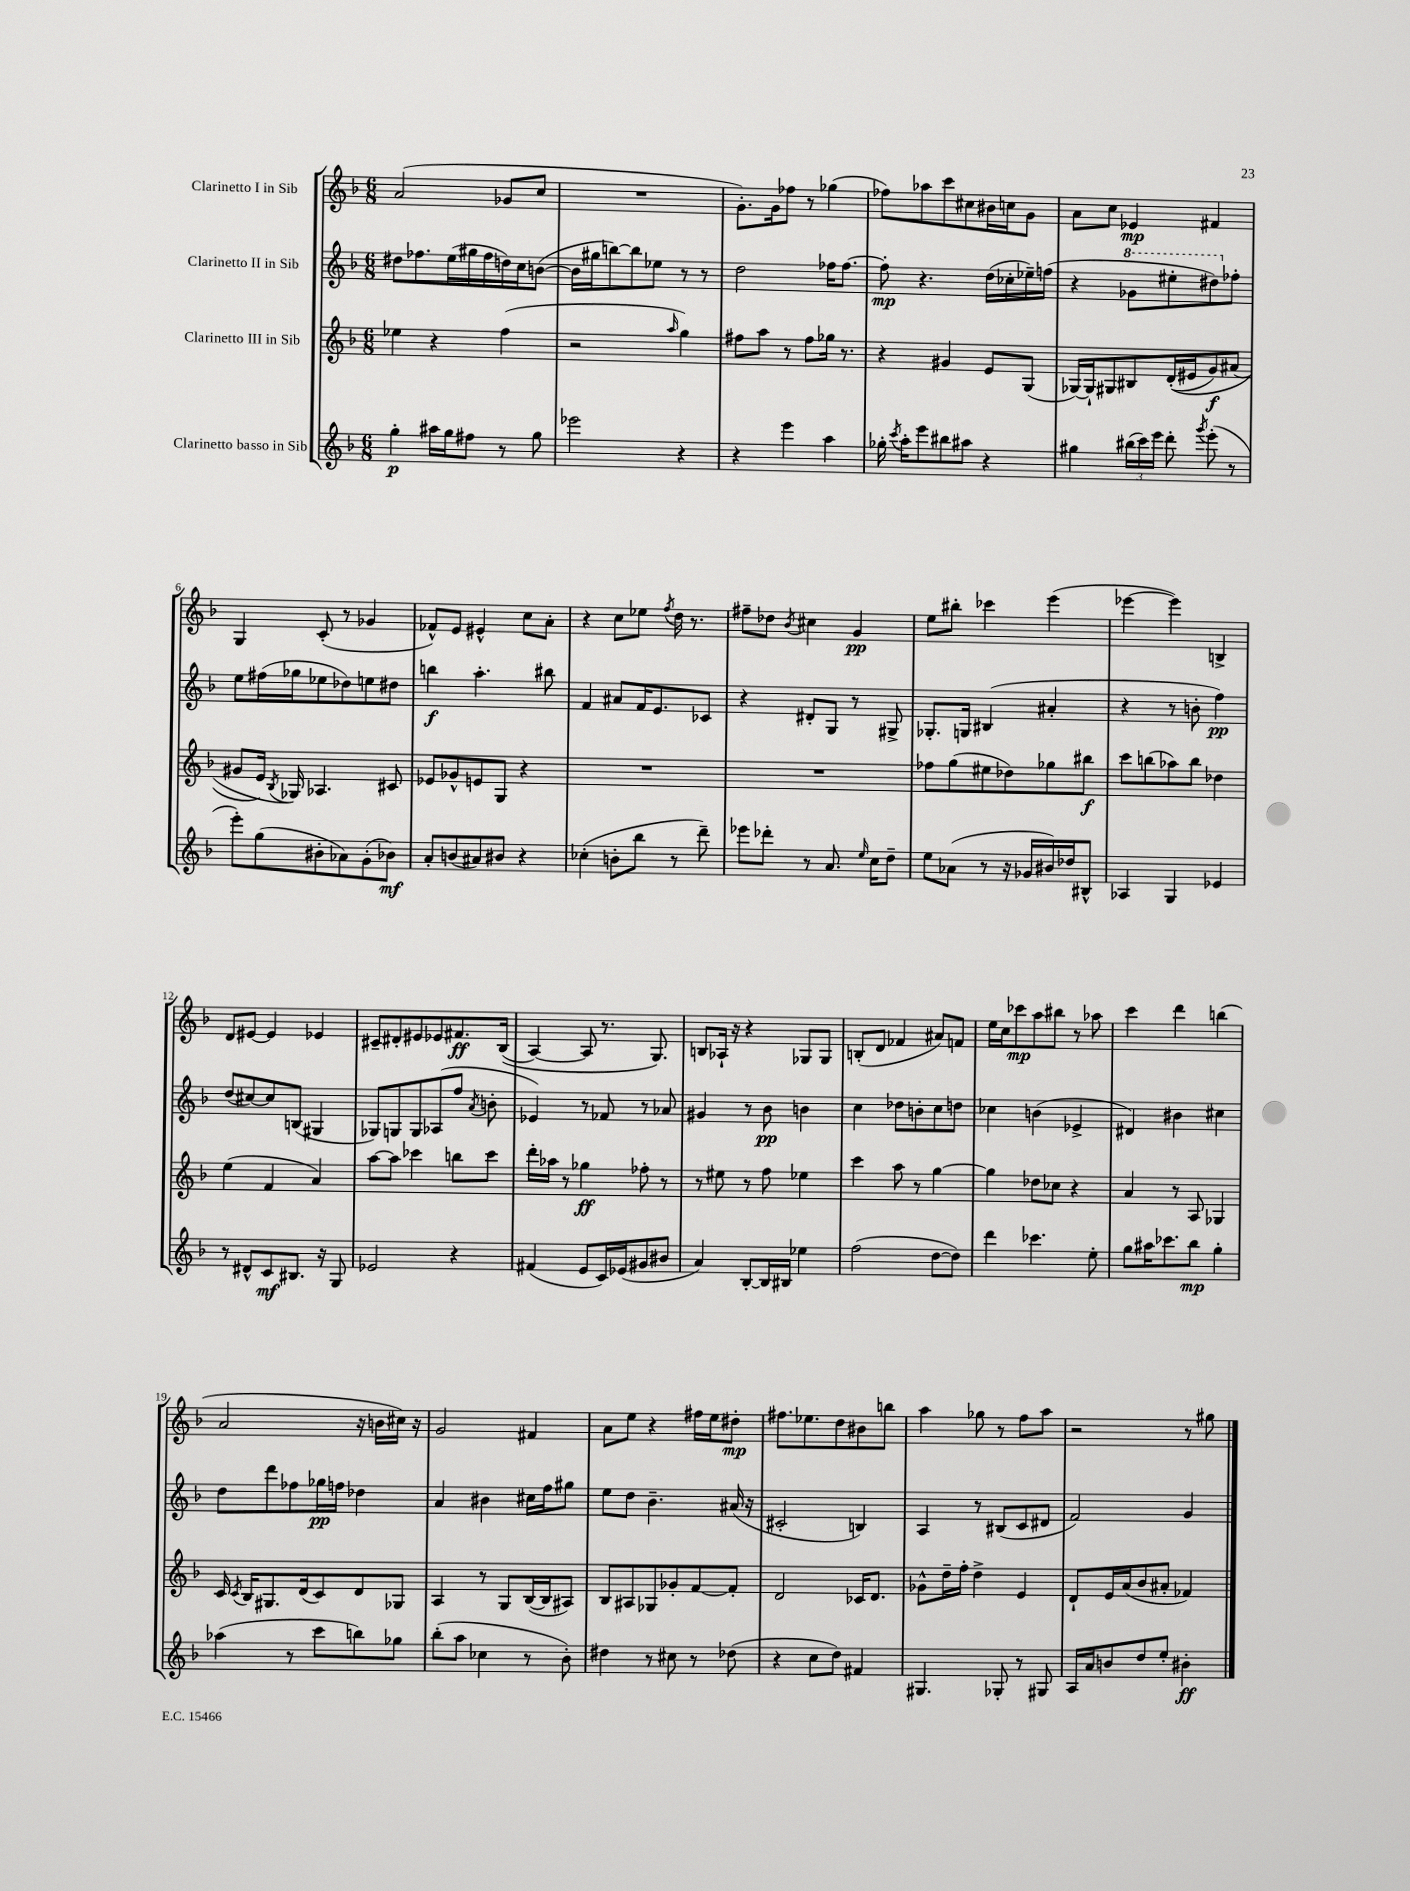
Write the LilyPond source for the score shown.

<<
\new StaffGroup <<
\new Staff = "s0" \with { instrumentName = "Clarinetto I in Sib" } {
    \clef treble \key f \major \numericTimeSignature \time 6/8
    \autoBeamOff a'2( ges'8[ c''8] |
    R2. |
    g'8.[-.) g'16 fes''8] r8 ges''4( |
    fes''8[) aes''8 c'''8 cis''8 bis'16 c''16 g'8] |
    a'8[ c''8] ees'4\mp fis'4 |
    g4 c'8-.( r8 ges'4 |
    fes'8[-^) e'8] eis'4-^ c''8[ a'8]-. |
    r4 c''8[ ees''8] \acciaccatura { f''8 } d''16 r8. |
    fis''8[-- des''8] \acciaccatura { bes'8 } cis''4 g'4\pp |
    e''8[ bis''8]-. ces'''4 e'''4( |
    ees'''4~ ees'''4) b4-> |
    d'8[ eis'8]~ eis'4 ees'4 |
    cis'8[-- dis'8-. eis'8 ees'8 fis'8.\ff bes16](\( |
    a4~) a8 r8. g8.\) |
    b8[ aes16]-! r16 r4 ges8[ ges8] |
    b8[-.( d'8] fes'4 ais'8[) f'8] |
    e''16[ c''16 ces'''8\mp a''8 bis''8] r8 aes''8 |
    c'''4 d'''4 b''4( |
    a'2 r16 b'16[ cis''16]) r16 |
    g'2 fis'4 |
    a'8[ e''8] r4 fis''16[ e''16 dis''8]-.\mp |
    fis''8.[ ees''8. d''8 bis'8 b''8] |
    a''4 ges''8 r8 f''8[ a''8] |
    r2 r8 gis''8 \bar "|." |
}
\new Staff = "s1" \with { instrumentName = "Clarinetto II in Sib" } {
    \clef treble \key f \major \numericTimeSignature \time 6/8
    \autoBeamOff dis''8[ fes''8. e''16( gis''16 fes''16 d''16) c''16 b'8]~( |
    b'16[ gis''16 b''8~) b''8 ees''8] r8 r8 |
    d''2 fes''16[ fes''8.]~ |
    fes''8-.\mp r4. d''16[( ces''16-. ees''16--) f''16]( |
    r4 \ottava #1 ges''8[ eis'''8-. dis'''8) \ottava #0 fes''8]-. |
    e''8[ fis''16( ges''16 ees''8 des''8) e''8 dis''8] |
    b''4\f a''4.-. bis''8 |
    f'4 ais'8[ f'16 e'8. ces'8] |
    r4 dis'8[-. g8] r8 gis8-> |
    ges8.[-. g16] bis4( ais'4-. |
    r4 r8 b'8-. f''4\pp) |
    d''8[( cis''8~) cis''8 b8]( gis4 |
    ges8[) g8 g8 aes8( f''8] \acciaccatura { a'8 } b'8-. |
    ees'4) r8 fes'8 r8 aes'8 |
    gis'4 r8 bes'8\pp b'4 |
    c''4 des''8[ b'8-. c''8 d''8] |
    ces''4 b'4( ees'4-> |
    dis'4) bis'4 cis''4 |
    d''8[ d'''8 fes''8 ges''16\pp f''16] des''4 |
    a'4 bis'4 cis''16[ f''16 gis''8] |
    e''8[ d''8] bes'4.-- ais'16( r16 |
    cis'2-. b4) |
    a4 r8 bis8[( c'8 dis'8] |
    f'2) g'4 \bar "|." |
}
\new Staff = "s2" \with { instrumentName = "Clarinetto III in Sib" } {
    \clef treble \key f \major \numericTimeSignature \time 6/8
    \autoBeamOff ees''4 r4 f''4( |
    r2 \grace { a''16 } g''4) |
    fis''8[ a''8] r8 fis''8[ ges''16] r8. |
    r4 gis'4 e'8[ g8]( |
    ges16[~) ges16-! gis8 bis8 d'16-.(\( eis'16 g'8\f) ais'8]( |
    gis'8[ e'16]\) \acciaccatura { bes8 } ges16) aes4. cis'8 |
    ees'8[ ges'8-^ e'8 g8] r4 |
    R2. |
    R2. |
    fes''8[ g''8( eis''8 des''8) ges''8 bis''8]\f |
    c'''8[ b''8( aes''8) b''8] des''4 |
    e''4( f'4 a'4) |
    a''8[~ a''8] ces'''4 b''8[ ces'''8] |
    d'''16[-. aes''16] r8 ges''4\ff fes''8-. r8 |
    r8 eis''8 r8 f''8 ees''4 |
    c'''4 a''8 r8 g''4~ |
    g''4 des''8[ ces''8] r4 |
    a'4 r8 a8 ges4 |
    c'16 \acciaccatura { c'8 } bes16[ gis8. d'16( c'8) d'8 ges8] |
    a4 r8 g8[ bes16~( bes16 ais8]) |
    bes8[ ais8 ges8 ges'8-. f'8~ f'8]-. |
    d'2 ces'16[ d'8.] |
    ges'8[-^ d''16-- f''16]-. d''4-> e'4 |
    d'8[-! e'16 a'16( bes'8 ais'8]-. fes'4) \bar "|." |
}
\new Staff = "s3" \with { instrumentName = "Clarinetto basso in Sib" } {
    \clef treble \key f \major \numericTimeSignature \time 6/8
    \autoBeamOff g''4-.\p ais''16[ g''16 fis''8] r8 g''8 |
    ees'''2 r4 |
    r4 e'''4 a''4 |
    ges''16-. \acciaccatura { c'''8 } a''16[-. e'''8 bis''8 ais''8] r4 |
    gis''4 \tuplet 3/2 { bis''16[( c'''16) e'''16] } d'''8-. \acciaccatura { g'''8 } e'''8-.( r8 |
    e'''8[-.) g''8( bis'8-. aes'8) g'8-.( bes'8]\mf) |
    a'8[-. b'8( ais'8) bis'8] r4 |
    ces''4-.( b'8[-. bes''8] r8 d'''8--) |
    ees'''8[ des'''8]-. r8 a'8. \grace { e''16 } c''16[ d''8]-- |
    e''8[ aes'8]( r8 r16 ges'16[ bis'16) des''16 bis8]-^ |
    aes4 g4 ees'4 |
    r8 dis'8[-^ c'8\mf bis8.] r16 g8 |
    ees'2 r4 |
    fis'4( e'8[ c'16) ees'16( gis'8 bis'8] |
    a'4) bes8[~-. bes16 bis16] ees''4 |
    f''2( d''8[~ d''8]) |
    d'''4 ces'''4. e''8-. |
    g''8[ ais''16 ces'''8. bes''8]\mp g''4-. |
    aes''4( r8 c'''8[ b''8) ges''8] |
    bes''8[-.( a''8] ces''4 r8 bes'8-.) |
    dis''4 r8 cis''8 r8 des''8( |
    r4 c''8[ d''8]) fis'4 |
    gis4. ges8-. r8 gis8 |
    a16[ a'16 b'8 d''8 e''8]-. bis'4-.\ff \bar "|." |
}
>>
>>
